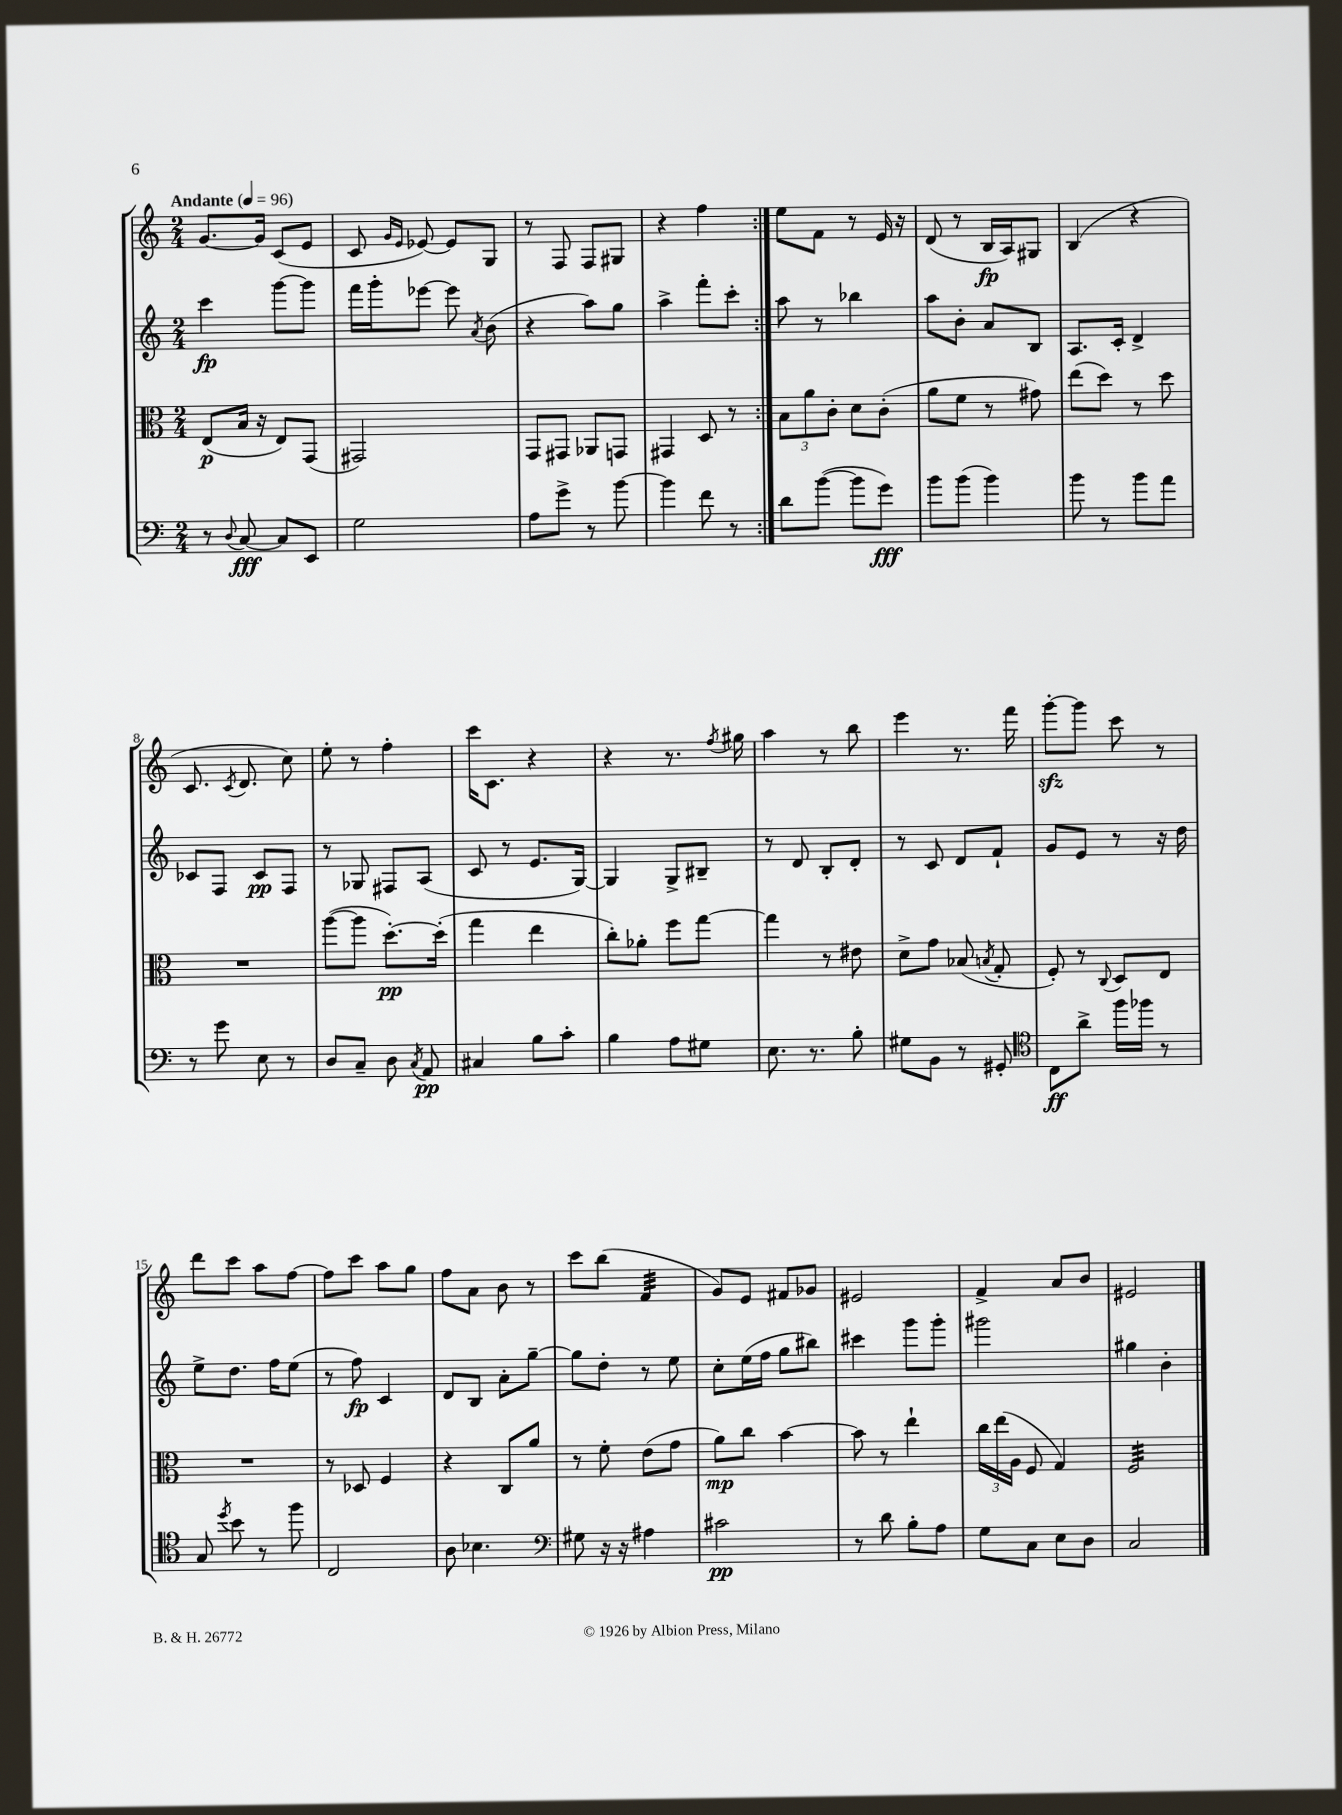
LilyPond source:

<<
\new StaffGroup <<
\new Staff = "s0" {
    \clef treble \key c \major \numericTimeSignature \time 2/4 \tempo "Andante" 4 = 96
    \autoBeamOff \repeat volta 2 { g'8.[~ g'16] c'8[( e'8] |
    c'8 \grace { g'16[ e'16] } ees'8~) ees'8[ g8] |
    r8 f8 f8[ gis8] |
    r4 f''4 | }
    e''8[ f'8] r8 e'16 r16 |
    d'8( r8 b16[\fp a16) gis8] |
    b4( r4 |
    c'8. \acciaccatura { c'8 } d'8. c''8) |
    e''8-. r8 f''4-. |
    c'''16[ c'8.] r4 |
    r4 r8. \acciaccatura { f''8 } gis''16 |
    a''4 r8 b''8 |
    e'''4 r8. f'''16 |
    g'''8[~-.\sfz g'''8] c'''8 r8 |
    d'''8[ c'''8] a''8[ f''8]~ |
    f''8[ c'''8] a''8[ g''8] |
    f''8[ a'8] b'8 r8 |
    c'''8[ b''8]( f'4:32 |
    g'8[) e'8] fis'8[ ges'8] |
    eis'2 |
    f'4-> a'8[ b'8] |
    eis'2 \bar "|." |
}
\new Staff = "s1" {
    \clef treble \key c \major \numericTimeSignature \time 2/4
    \autoBeamOff \repeat volta 2 { c'''4\fp g'''8[~ g'''8] |
    f'''16[ g'''16-. ees'''8]~ ees'''8 \acciaccatura { a'8 } b'8( |
    r4 a''8[) g''8] |
    a''4-> f'''8[-. c'''8]-. | }
    a''8 r8 bes''4 |
    a''8[ b'8]-. a'8[ b8] |
    a8.[ c'16]-. d'4-> |
    ces'8[ f8] ces'8[\pp f8] |
    r8 ges8 fis8[ a8]( |
    c'8 r8 e'8.[ g16]~) |
    g4 g8[-> bis8]-- |
    r8 d'8 b8[-. d'8]-. |
    r8 c'8 d'8[ f'8]-! |
    g'8[ e'8] r8 r16 d''16 |
    e''8[-> d''8.] f''16[ e''8]( |
    r8 f''8\fp) c'4 |
    d'8[ b8] a'8[-. g''8]~-- |
    g''8[ d''8]-. r8 e''8 |
    c''8[-. e''16( f''16] g''8[ bis''8]) |
    cis'''4 g'''8[ g'''8]-. |
    gis'''2 |
    gis''4 b'4-. \bar "|." |
}
\new Staff = "s2" {
    \clef alto \key c \major \numericTimeSignature \time 2/4
    \autoBeamOff \repeat volta 2 { e8[\p( b16] r16 e8[) g,8]( |
    gis,2) |
    g,8[ gis,8] aes,8[ g,8] |
    gis,4 d8 r8 | }
    \tuplet 3/2 { b8[ a'8 c'8]-. } d'8[ c'8]-.( |
    a'8[ f'8] r8 gis'8) |
    e''8[( d''8]) r8 d''8 |
    R2 |
    a''8[~( a''8] d''8.[~-.\pp) d''16]-.( |
    g''4 e''4 |
    c''8[-.) aes'8]-. f''8[ g''8]~ |
    g''4 r8 eis'8 |
    d'8[-> g'8] bes8( \acciaccatura { b8 } g8-. |
    f8-.) r8 \appoggiatura { c8 } d8[ e8] |
    R2 |
    r8 des8 f4 |
    r4 c8[ a'8] |
    r8 f'8-. e'8[( g'8] |
    a'8[\mp) c''8] b'4~ |
    b'8 r8 e''4-! |
    \tuplet 3/2 { c''16[ e''16( a16] } f8 g4) |
    f2:32 \bar "|." |
}
\new Staff = "s3" {
    \clef bass \key c \major \numericTimeSignature \time 2/4
    \autoBeamOff \repeat volta 2 { r8 \appoggiatura { d8 } c8~\fff c8[ e,8] |
    g2 |
    a8[ g'8]-> r8 b'8~ |
    b'4 f'8 r8 | }
    d'8[ b'8]~( b'8[ g'8]\fff) |
    b'8[ b'8]( b'4) |
    b'8 r8 b'8[ a'8] |
    r8 g'8 e8 r8 |
    d8[ c8]-- d8 \acciaccatura { c8 } a,8\pp |
    cis4 b8[ c'8]-. |
    b4 a8[ gis8] |
    e8. r8. b8-. |
    gis8[ b,8] r8 gis,8-. |
    \clef tenor c8[\ff a'8]-> f''16[ fes''16] r8 |
    g8 \acciaccatura { d''8 } b'8 r8 f''8 |
    c2 |
    a8 bes4. |
    \clef bass gis8 r16 r16 ais4 |
    cis'2\pp |
    r8 d'8 b8[-. a8] |
    g8[ c8] e8[ d8] |
    c2 \bar "|." |
}
>>
>>
